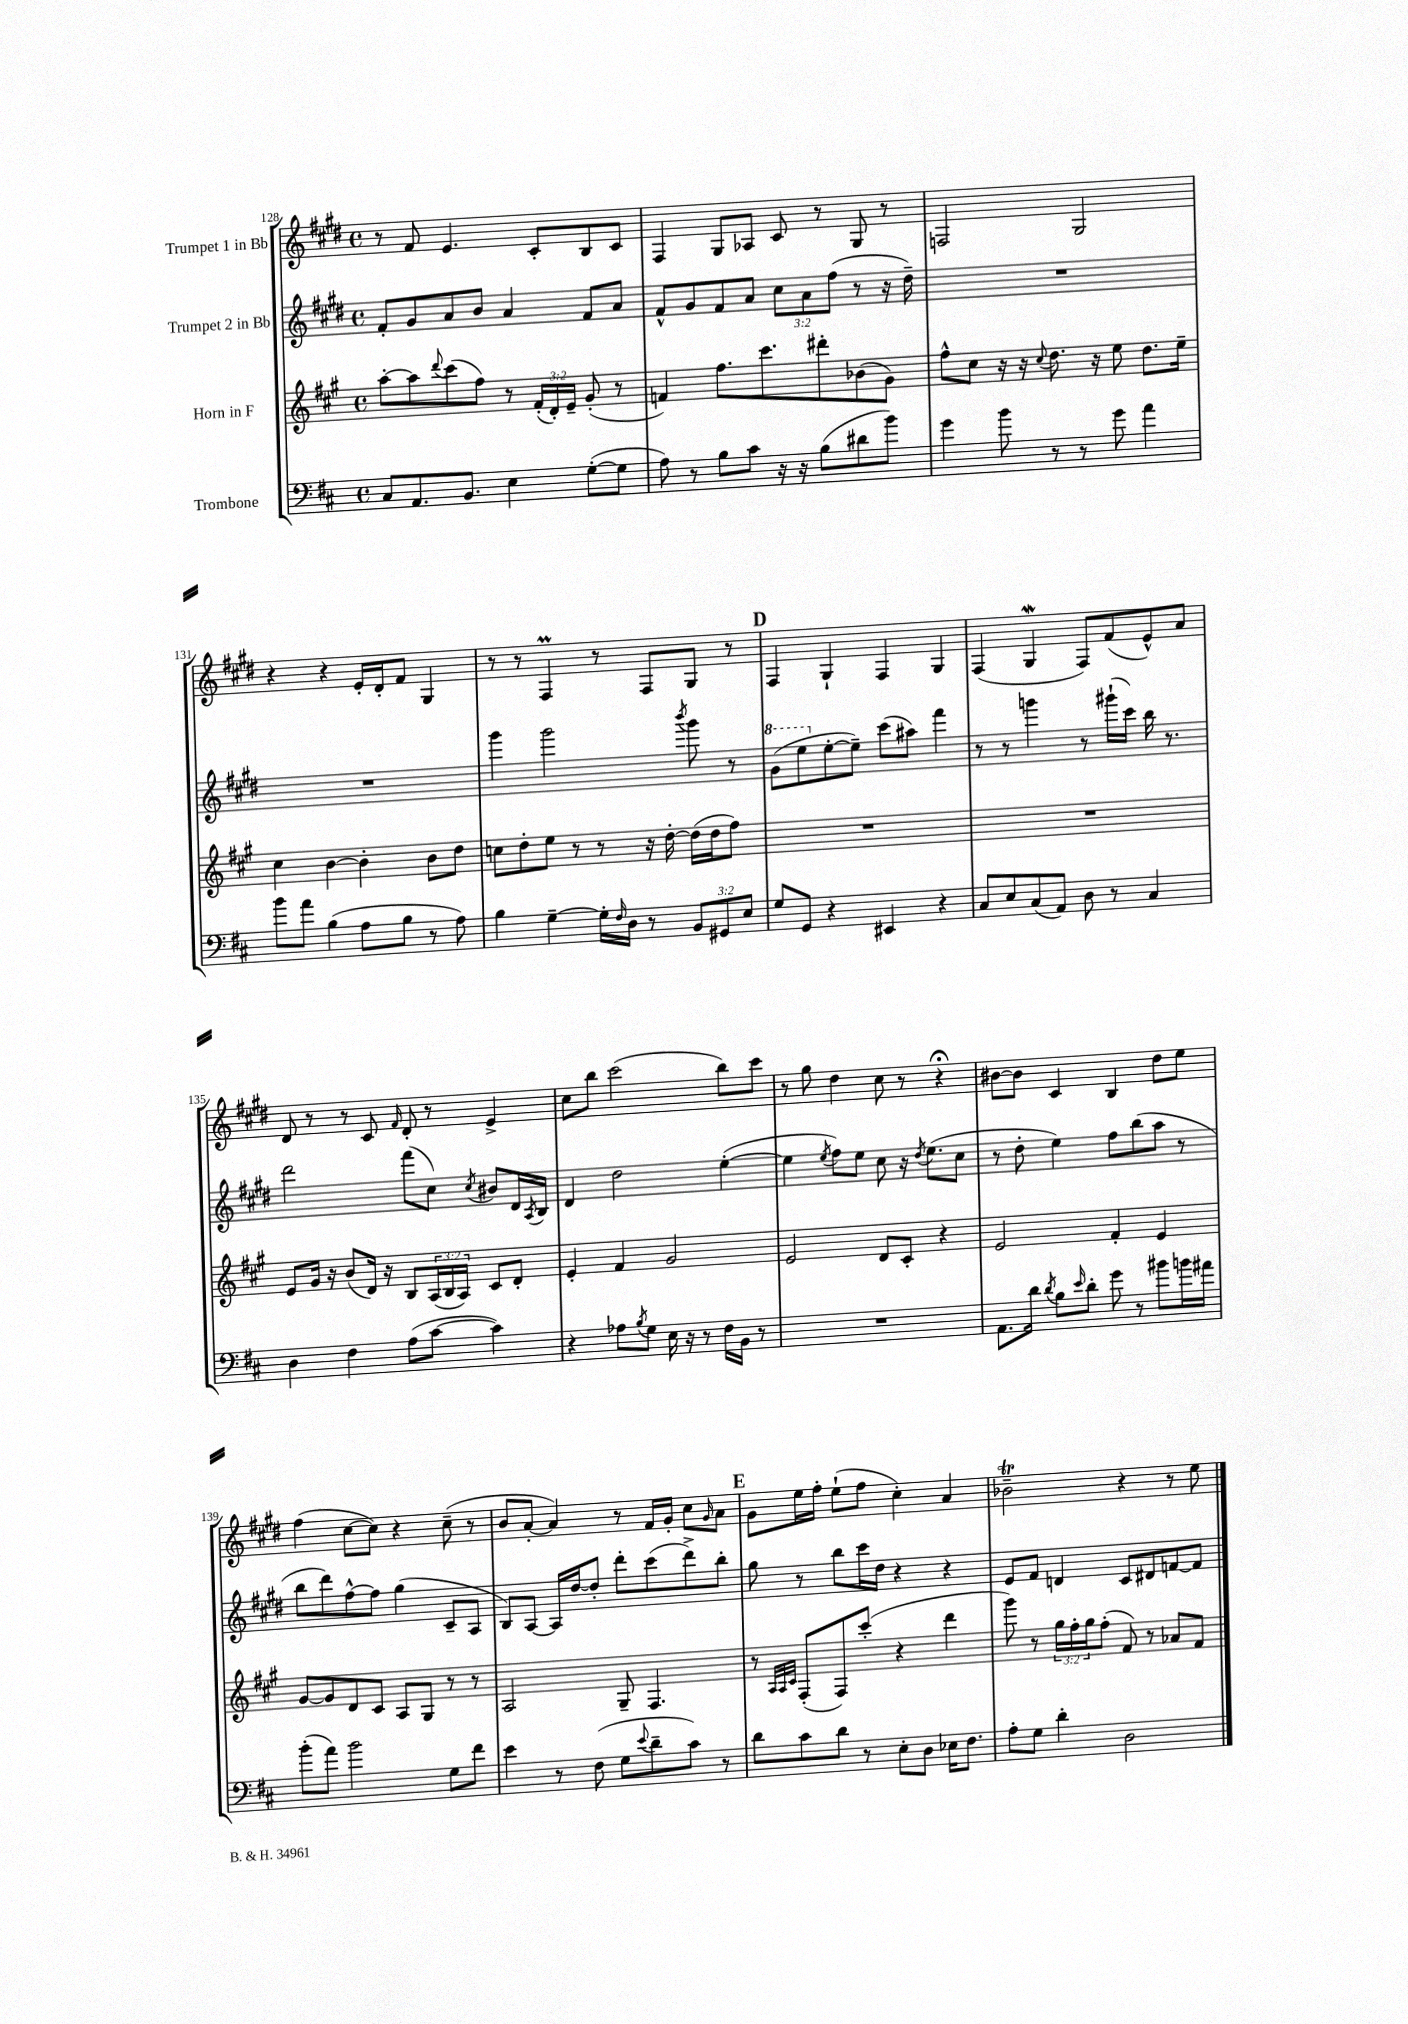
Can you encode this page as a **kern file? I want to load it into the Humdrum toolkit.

**kern	**kern	**kern	**kern
*staff4	*staff3	*staff2	*staff1
*clefF4	*clefG2	*clefG2	*clefG2
*k[f#c#]	*k[f#c#g#]	*k[f#c#g#d#]	*k[f#c#g#d#]
*M4/4	*M4/4	*M4/4	*M4/4
*met(c)	*met(c)	*met(c)	*met(c)
8C#	[8aa'	8f#'	8r
8.AA	8aa]	8g#	8f#
.	8qqddd	.	.
.	(8ccc#	8a	4.e
8.BB	.	.	.
.	8ff#)	8b	.
4E	8r	4a	.
.	(24f#'	.	8c#'
.	24d')	.	.
.	24e~	.	.
([8G'	(8g#'	8f#	8B
8G]	8r	8a	8c#
=	=	=	=
8A)	4f)	8f#^^	4F#
8r	.	8g#	.
8B	8.ff#	8f#	8G#
8c#	.	8a	8A-
.	8.ccc#	.	.
16r	.	12cc#	8c#
16r	.	.	.
.	.	12a	.
(8B	8ddd#'	.	8r
.	.	(12ff#	.
8d#	(8b-	8r	8G#
8b)	8g#)	16r	8r
.	.	16dd#~)	.
=	=	=	=
4g	8ff#^^	1r	2F
.	8cc#	.	.
8b	16r	.	.
.	16r	.	.
.	8qqcc#	.	.
8r	8.dd	.	.
8r	.	.	2G#
.	16r	.	.
8g	8ee	.	.
4a	8.dd	.	.
.	16ee~	.	.
=	=	=	=
8b	4cc#	1r	4r
8a	.	.	.
(4B	[4b	.	4r
8A	4b']	.	16e'
.	.	.	16d#'
8B	.	.	8f#
8r	8b	.	4G#
8A)	8dd	.	.
=	=	=	=
4B	8cc	4ggg#	8r
.	8dd'	.	8r
[4G~	8ee	2ggg#	4F#
.	8r	.	.
16G']	8r	.	8r
16qqF#	.	.	.
16D	.	.	.
8r	16r	.	8F#
.	[16dd'	.	.
.	.	8qbbb	.
12BB	(16dd]	8ggg#	8G#
.	16dd	.	.
12GG#	.	.	.
.	8ff#)	8r	8r
12E	.	.	.
=	=	=	=
8G	1r	(8gg#	4F#
8GG	.	8eee	.
4r	.	[8ee'	4G#`
.	.	8ee~])	.
4EE#	.	(8ccc#	4F#
.	.	8aa#)	.
4r	.	4fff#	4G#
=	=	=	=
8C#	1r	8r	(4F#
8E	.	8r	.
(8C#	.	4ggg	4G#
8AA)	.	.	.
8D	.	8r	8F#)
8r	.	(16ggg#`	(8f#
.	.	16ccc#)	.
4C#	.	16bb	8e^^)
.	.	8.r	.
.	.	.	8a
=	=	=	=
4D	8e	2ddd#	8d#
.	16g#	.	8r
.	16r	.	.
4F#	(8b	.	8r
.	16d)	.	8c#
.	16r	.	.
.	.	.	16qqf#
(8A	8B	(8fff#	8d#'
[8c#	(24A	8cc#)	8r
.	24B	.	.
.	24A)	.	.
.	.	8qcc#	.
4c#])	8c#	8b#	4e^
.	8d'	16d#	.
.	.	8qA	.
.	.	16B	.
=	=	=	=
4r	4e'	4d#	8cc#
.	.	.	8bb
8A-	4f#	2dd#	(2ccc#
8qB	.	.	.
8G	.	.	.
16E	2g#	.	.
16r	.	.	.
8r	.	.	.
16F#	.	([4ee'	8bb)
16BB	.	.	.
8r	.	.	8ccc#
=	=	=	=
1r	2e	4ee]	8r
.	.	.	8gg#
.	.	8qee	.
.	.	8ff#)	4dd#
.	.	8ee	.
.	8d	8cc#	8cc#
.	8c#'	16r	8r
.	.	8qdd#	.
.	.	(8.ee	.
.	4r	.	4r;
.	.	8cc#	.
=	=	=	=
8.AA	2e	8r	[8b#
.	.	8dd#'	8b#]
16d	.	.	.
8qd	.	.	.
8B	.	4ee)	4c#
16qqe	.	.	.
8d'	.	.	.
8g	4f#'	8ff#	4B
8r	.	(8bb	.
8b#	4e	8aa	8dd#
16b	.	8r	8ee
16a#	.	.	.
=	=	=	=
(8b'	[8g#	8bb	(4ff#
8a)	8g#]	8ddd#)	.
2b	8d	[8ff#^^	[8cc#
.	8c#	8ff#]	8cc#])
.	8A	(4gg#	4r
.	8G#	.	.
8G	8r	8c#~	(8cc#~
8f#	8r	8A	8r
=	=	=	=
4e	2A	8B)	8b
.	.	[8A	[8a'
8r	.	16A]	4a])
.	.	[16dd#	.
(8F#	.	8dd#']	.
8G	8G#~	8ddd#'	8r
8qqe	.	.	.
8d~	4.F#	(8ccc#	16f#
.	.	.	16g#'
8c#)	.	8ddd#^)	8cc#
.	.	.	16qqg#
8r	.	8bb'	8a
=	=	=	=
8d	8r	8gg#	8g#
.	32qqA	.	.
.	32qqA	.	.
.	32qqc#	.	.
8c#	(8F#'	8r	16ee
.	.	.	16ff#'
8d	8F#)	8bb	(8ee`
8r	(8ccc#'	16ccc#	8ff#
.	.	16dd#	.
8E'	4r	4r	4cc#')
8D	.	.	.
16E-	4ddd	4r	4a
8.F#	.	.	.
=	=	=	=
8A'	8ggg#)	8e	2b-~
8G	8r	8f#	.
4d'	24gg#	4d	.
.	24ff#'	.	.
.	24gg#	.	.
.	(8ff#'	.	.
2D	8f#)	8c#	4r
.	8r	8d#	.
.	8a-	[8f	8r
.	8f#	8f]	8ee
==	==	==	==
*-	*-	*-	*-
